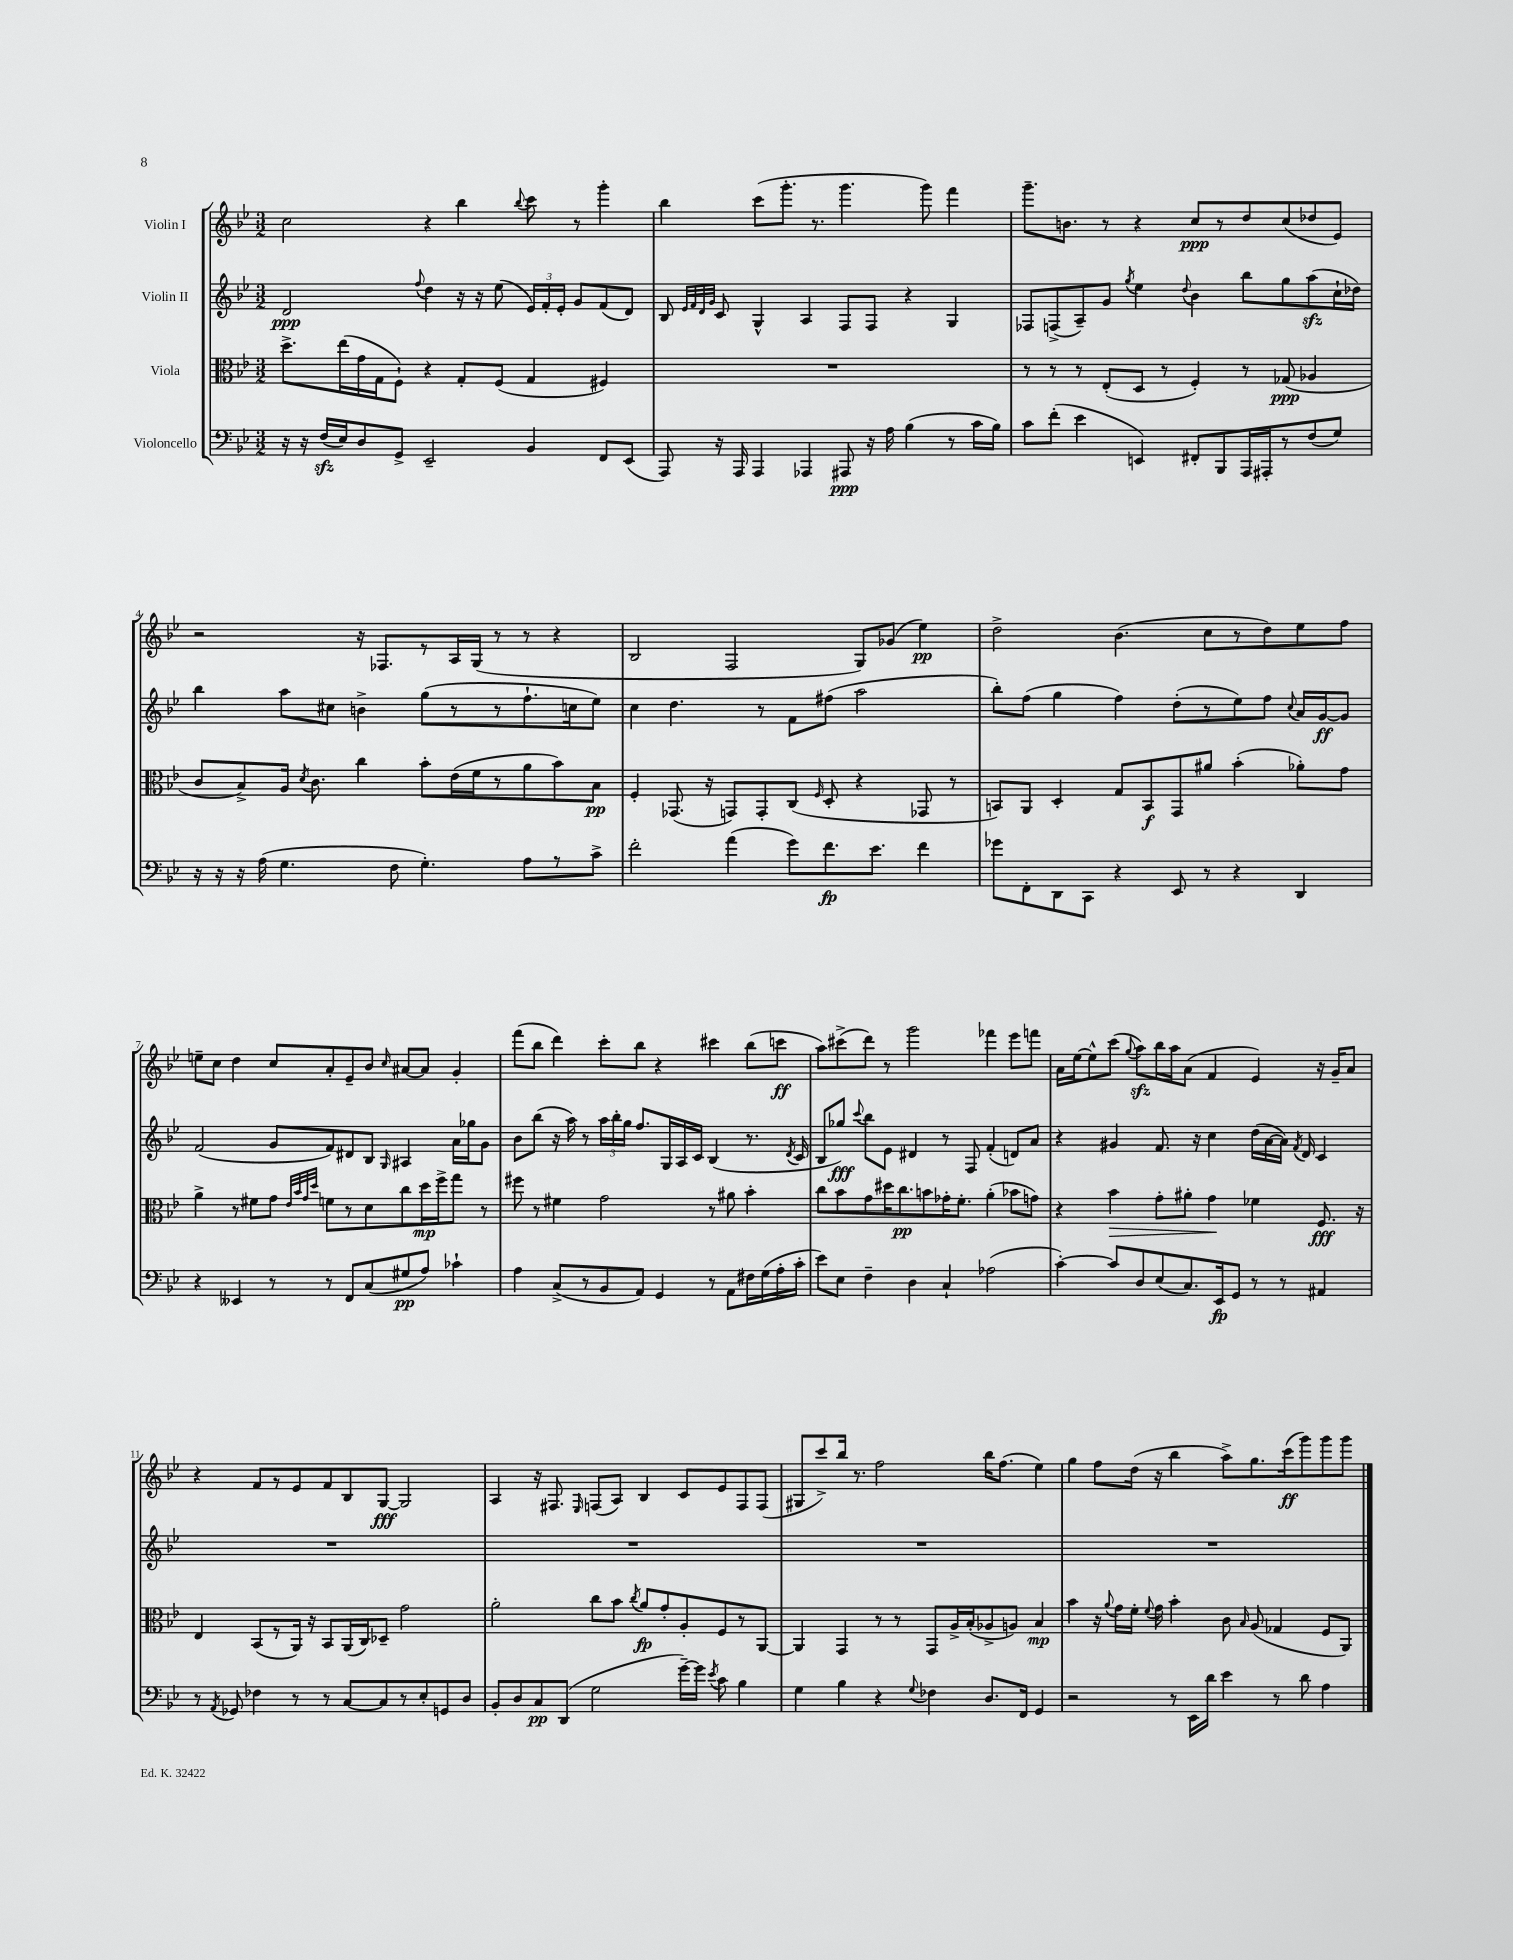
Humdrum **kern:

**kern	**dynam	**kern	**dynam	**kern	**dynam	**kern	**dynam
*part4	*part4	*part3	*part3	*part2	*part2	*part1	*part1
*staff4	*staff4	*staff3	*staff3	*staff2	*staff2	*staff1	*staff1
*I"Violoncello	*	*I"Viola	*	*I"Violin II	*	*I"Violin I	*
*clefF4	*	*clefC3	*	*clefG2	*	*clefG2	*
*k[b-e-]	*	*k[b-e-]	*	*k[b-e-]	*	*k[b-e-]	*
*M3/2	*	*M3/2	*	*M3/2	*	*M3/2	*
=1	=1	=1	=1	=1	=1	=1	=1
16r	.	8.dd^\L	.	2d/	ppp	2cc\	.
16r	.	.	.	.	.	.	.
(16Fzz/LL	.	.	.	.	.	.	.
16E-/J)	.	(16ee-\L	.	.	.	.	.
8D/	.	16g\	.	.	.	.	.
.	.	16G\J	.	.	.	.	.
8GG^/J	.	8F`\J)	.	.	.	.	.
.	.	.	.	8qqff/	.	.	.
2EE-~/	.	4r	.	4dd\	.	4r	.
.	.	8G'/L	.	16r	.	4bb-\	.
.	.	.	.	16r	.	.	.
.	.	(8F/J	.	(8ee-\	.	.	.
.	.	.	.	.	.	8qqbb-/	.
4BB-/	.	4G/	.	24e-/LL)	.	8ccc\	.
.	.	.	.	24f'/	.	.	.
.	.	.	.	24e-'/JJ	.	.	.
.	.	.	.	8g/L	.	8r	.
8FF/L	.	4F#X/)	.	(8f/	.	4ggg'\	.
(8EE-/J	.	.	.	8d/J)	.	.	.
=2	=2	=2	=2	=2	=2	=2	=2
8AAA/)	.	1.r	.	8B-/	.	4bb-\	.
.	.	.	.	32qqe-/LLL	.	.	.
.	.	.	.	32qqf/	.	.	.
.	.	.	.	32qqd/	.	.	.
.	.	.	.	32qqg/JJJ	.	.	.
16r	.	.	.	8c/	.	.	.
16AAA/	.	.	.	.	.	.	.
4AAA/	.	.	.	4G^^/	.	(8ccc\L	.
.	.	.	.	.	.	8.ggg'\J	.
4AAA-X/	.	.	.	4A/	.	.	.
.	.	.	.	.	.	8.r	.
8AAA#X/	ppp	.	.	8F/L	.	4.ggg\	.
16r	.	.	.	8F/J	.	.	.
16A\	.	.	.	.	.	.	.
(4B-\	.	.	.	4r	.	.	.
.	.	.	.	.	.	8ggg\)	.
8r	.	.	.	4G/	.	4fff\	.
16c\LL	.	.	.	.	.	.	.
16B-\JJ)	.	.	.	.	.	.	.
=3	=3	=3	=3	=3	=3	=3	=3
8c\L	.	8r	.	8F-X/L	.	8.ggg~\L	.
(8f'\J	.	8r	.	(8Fn^/	.	.	.
.	.	.	.	.	.	8.bn\J	.
4e-\	.	8r	.	8A~/)	.	.	.
.	.	(8E-'/L	.	8g/J	.	8r	.
.	.	.	.	8qgg/	.	.	.
4EEn/)	.	8D/J	.	4ee-\	.	4r	.
.	.	8r	.	.	.	.	.
.	.	.	.	8qqdd/	.	.	.
8FF#X'/L	.	4F'/)	.	4b-\	.	8cc/L	ppp
8BBB-/	.	.	.	.	.	8r	.
16AAA/L	.	8r	.	8bb-\L	.	8dd/	.
16AAA#X'/J	.	.	.	.	.	.	.
8r	.	(8G-X/	ppp	8gg\	.	(8cc/	.
(8F/	.	4A-X/	.	(8aazz\	.	8dd-X/	.
8G/J)	.	.	.	16cc`\L	.	8e-/J)	.
.	.	.	.	16dd-X\JJ)	.	.	.
!!LO:LB:g=z
=4	=4	=4	=4	=4	=4	=4	=4
16r	.	8c/L	.	4bb-\	.	2r	.
16r	.	.	.	.	.	.	.
16r	.	8B-^/)	.	.	.	.	.
(16A\	.	.	.	.	.	.	.
4.G\	.	16A/Jk	.	8aa\L	.	.	.
.	.	8qd/	.	.	.	.	.
.	.	8.c\	.	.	.	.	.
.	.	.	.	8cc#X\J	.	.	.
.	.	4cc\	.	4bn^\	.	16r	.
.	.	.	.	.	.	8.F-X/L	.
8F\	.	.	.	.	.	.	.
4.G'\)	.	8b-'\L	.	(8gg\L	.	8r	.
.	.	(16e-\L	.	8r	.	16A/L	.
.	.	16f\J	.	.	.	(16G/JJ	.
.	.	8r	.	8r	.	8r	.
8A\L	.	8a\	.	8.ff`\	.	8r	.
8r	.	8b-\)	.	.	.	4r	.
.	.	.	.	16ccn\k	.	.	.
8c^\J	.	8B-\J	pp	8ee-\J)	.	.	.
=5	=5	=5	=5	=5	=5	=5	=5
2f'\	.	4F'/	.	4cc\	.	2B-/	.
.	.	(8.GG-X/	.	4.dd\	.	.	.
.	.	16r	.	.	.	.	.
(4a\	.	8GGn/L)	.	.	.	2F/	.
.	.	8GG'/	.	8r	.	.	.
8g\L)	.	(8C/J	.	8f\L	.	.	.
.	.	16qqF/	.	.	.	.	.
8.f\	fp	8D'/	.	(8ff#X\J	.	.	.
.	.	4r	.	2aa\	.	8G/L)	.
8.e-\J	.	.	.	.	.	.	.
.	.	.	.	.	.	(8g-X/J	.
4f\	.	8GG-X/	.	.	.	4ee-\)	pp
.	.	8r	.	.	.	.	.
=6	=6	=6	=6	=6	=6	=6	=6
8g-X\L	.	8BBn/L)	.	8bb-'\L)	.	2dd^\	.
8FF'\	.	8AA/J	.	(8ff\J	.	.	.
8DD\	.	4D'/	.	4gg\	.	.	.
8CC\J	.	.	.	.	.	.	.
4r	.	8G/L	.	4ff\)	.	(4.b-\	.
.	.	8BB/	f	.	.	.	.
8EE-/	.	8GG/	.	(8dd'\L	.	.	.
8r	.	8a#X/J	.	8r	.	8cc\L	.
4r	.	(4b-'\	.	8ee-\)	.	8r	.
.	.	.	.	8ff\J	.	8dd\)	.
.	.	.	.	8qqcc/	.	.	.
4DD/	.	8a-X'\L)	.	16a/LL	.	8ee-\	.
.	.	.	.	[16g/J	ff	.	.
.	.	8g\J	.	8g/J]	.	8ff\J	.
!!LO:LB:g=z
=7	=7	=7	=7	=7	=7	=7	=7
4r	.	4a^\	.	(2f/	.	8een~\L	.
.	.	.	.	.	.	8cc\J	.
4EE--X/	.	8r	.	.	.	4dd\	.
.	.	8f#X\L	.	.	.	.	.
8r	.	8g\J	.	8g/L	.	8cc/L	.
.	.	32qqe-/LLL	.	.	.	.	.
.	.	32qqb-/	.	.	.	.	.
.	.	32qqg/	.	.	.	.	.
.	.	32qqdd/JJJ	.	.	.	.	.
8r	.	8fn\L	.	8f/)	.	8a'/	.
8FF/L	.	8r	.	8d#X/	.	8e-~/	.
(8C/	.	8d\	.	8B-/J	.	8b-/J	.
.	.	.	.	16qqG/	.	16qqcc/	.
8G#X/	pp	8cc\	.	4A#X/	.	[8a#X/L	.
8A/J)	.	16dd\L	mp	.	.	8a#/J]	.
.	.	16ff^\J	.	.	.	.	.
4c-X`\	.	8gg\J	.	16a\LL	.	4g'/	.
.	.	.	.	16gg-X\J	.	.	.
.	.	8r	.	8g\J	.	.	.
=8	=8	=8	=8	=8	=8	=8	=8
4A\	.	8ff#X\	.	8b-\L	.	(8fff\L	.
.	.	8r	.	(8bb-\J	.	8bb-\J	.
(8C^/L	.	4f#X\	.	16r	.	4ddd\)	.
.	.	.	.	16aa\)	.	.	.
8r	.	.	.	8r	.	.	.
8BB-/	.	2g\	.	24aa\LL	.	8ccc'\L	.
.	.	.	.	24bb-'\	.	.	.
.	.	.	.	24gg\JJ	.	.	.
8AA/J)	.	.	.	8.ff/L	.	8bb-\J	.
4GG/	.	.	.	.	.	4r	.
.	.	.	.	16G/L	.	.	.
.	.	.	.	16A/	.	.	.
.	.	.	.	16c/JJ	.	.	.
8r	.	8r	.	(4B-/	.	4ccc#X\	.
8AA\L	.	8a#X\	.	.	.	.	.
16F#X\L	.	4b-'\	.	8.r	.	(8bb-\L	.
(16G\	.	.	.	.	.	.	.
16A'\	.	.	.	.	.	8cccn\J	ff
.	.	.	.	8qd/	.	.	.
16c'\JJ	.	.	.	16c/	.	.	.
=9	=9	=9	=9	=9	=9	=9	=9
8e-\L)	.	8cc\L	.	8B-/L	.	8aa\L)	.
8E-\J	.	8b-\	.	8gg-X/J)	fff	(8ccc#X^\	.
.	.	.	.	8qqccc/	.	.	.
4F~\	.	8g\	.	8bb-\L	.	8ddd\J)	.
.	.	16dd#X\K	.	8e-\J	.	8r	.
.	.	8.cc\	pp	.	.	.	.
4D\	.	.	.	4d#X/	.	2ggg\	.
.	.	8bn\	.	.	.	.	.
4C`/	.	16g-X'\K	.	8r	.	.	.
.	.	8.f'\J	.	.	.	.	.
.	.	.	.	8F/	.	.	.
(2A-X\	.	(4a'\	.	(4f'/	.	4fff-X\	.
.	.	8b-X\L	.	8dn/L)	.	8eee-\L	.
.	.	8gn\J)	.	8a/J	.	8fffn\J	.
=10	=10	=10	=10	=10	=10	=10	=10
[4c'\)	.	4r	.	4r	.	16a\LL	.
.	.	.	.	.	.	[16ee-\J	.
.	.	.	.	.	.	8ee-^^\]	.
!	!	!	!LO:HP:b	!	!	!	!
8c/L]	.	4b-\	>	4g#X/	.	(8ccc\J	.
.	.	.	.	.	.	8qqgg/	.
8D/	.	.	.	.	.	8aazz\L)	.
(8E-/	.	8g'\L	.	8.f/	.	16bb-\L	.
.	.	.	.	.	.	16aa\J	.
8.C/)	.	8a#X'\J	.	.	.	(8a\J	.
.	.	.	.	16r	.	.	.
.	.	4g\	.	4cc\	.	4f/	.
16EE-/k	fp	.	.	.	.	.	.
8GG/J	.	.	.	.	.	.	.
8r	.	4f-X\	]	(16dd\LL	.	4e-/)	.
.	.	.	.	[16a\	.	.	.
8r	.	.	.	16a\JJ])	.	.	.
.	.	.	.	8qf/	.	.	.
.	.	.	.	16d/	.	.	.
4AA#X/	.	8.F/	fff	4c/	.	16r	.
.	.	.	.	.	.	16g~/KL	.
.	.	.	.	.	.	8a/J	.
.	.	16r	.	.	.	.	.
!!LO:LB:g=z
=11	=11	=11	=11	=11	=11	=11	=11
8r	.	4E-/	.	1.r	.	4r	.
8qAA/	.	.	.	.	.	.	.
8GG-X/	.	.	.	.	.	.	.
4F-X\	.	(8BB-/L	.	.	.	8f/L	.
.	.	8r	.	.	.	8r	.
8r	.	16AA/Jk)	.	.	.	8e-/	.
.	.	16r	.	.	.	.	.
8r	.	8BB-/L	.	.	.	8f/	.
[8C/L	.	(16AA/L	.	.	.	8B-/	.
.	.	16C/J)	.	.	.	.	.
8C/]	.	8D-X~/J	.	.	.	[8G/J	fff
8r	.	2g\	.	.	.	2G/]	.
8E-'/	.	.	.	.	.	.	.
8GGn/	.	.	.	.	.	.	.
8D/J	.	.	.	.	.	.	.
=12	=12	=12	=12	=12	=12	=12	=12
8BB-'/L	.	2a'\	.	1.r	.	4A/	.
8D/	.	.	.	.	.	.	.
8C/	pp	.	.	.	.	16r	.
.	.	.	.	.	.	8.F#X/	.
(8DD/J	.	.	.	.	.	.	.
.	.	.	.	.	.	16qqE-/	.
2G\	.	8cc\L	.	.	.	(8Fn/L	.
.	.	8b-\J	.	.	.	8A/J)	.
.	.	8qcc/	.	.	.	.	.
.	.	8a/L	fp	.	.	4B-/	.
.	.	8g'/	.	.	.	.	.
[16g~\LL)	.	8A'/	.	.	.	8c/L	.
16g\JJ]	.	.	.	.	.	.	.
8qe-/	.	.	.	.	.	.	.
8c\	.	8F/	.	.	.	8e-/	.
4B-\	.	8r	.	.	.	8F/	.
.	.	[8AA/J	.	.	.	(8F/J	.
=13	=13	=13	=13	=13	=13	=13	=13
4G\	.	4AA/]	.	1.r	.	8G#X/L	.
.	.	.	.	.	.	8ccc^/)	.
4B-\	.	4GG/	.	.	.	16bb-/Jk	.
.	.	.	.	.	.	8.r	.
4r	.	8r	.	.	.	2ff\	.
.	.	8r	.	.	.	.	.
8qqG/	.	.	.	.	.	.	.
4F-X\	.	8GG/L	.	.	.	.	.
.	.	16A^/L	.	.	.	.	.
.	.	(16B-'/J	.	.	.	.	.
8.D/L	.	8A-X^/	.	.	.	16bb-\KL	.
.	.	.	.	.	.	(8.ff\J	.
.	.	8An/J)	.	.	.	.	.
16FF/Jk	.	.	.	.	.	.	.
4GG/	.	4B-/	mp	.	.	4ee-\)	.
=14	=14	=14	=14	=14	=14	=14	=14
2r	.	4b-\	.	1.r	.	4gg\	.
.	.	16r	.	.	.	8ff\L	.
.	.	8qqa/	.	.	.	.	.
.	.	16g\LL	.	.	.	.	.
.	.	16f'\JJ	.	.	.	(16dd\Jk	.
.	.	8qqf/	.	.	.	.	.
.	.	16g\	.	.	.	16r	.
8r	.	4b-'\	.	.	.	4bb-\	.
16EE-\LL	.	.	.	.	.	.	.
16d\JJ	.	.	.	.	.	.	.
4e-\	.	8c\	.	.	.	8aa^\L)	.
.	.	16qqB-/	.	.	.	.	.
.	.	(8A/	.	.	.	8.gg\	.
8r	.	4G-X/	.	.	.	.	.
.	.	.	.	.	.	(16ccc\k	ff
8d\	.	.	.	.	.	8ggg\)	.
4A\	.	8F/L	.	.	.	8ggg\	.
.	.	8AA/J)	.	.	.	8ggg\J	.
==	==	==	==	==	==	==	==
*-	*-	*-	*-	*-	*-	*-	*-
